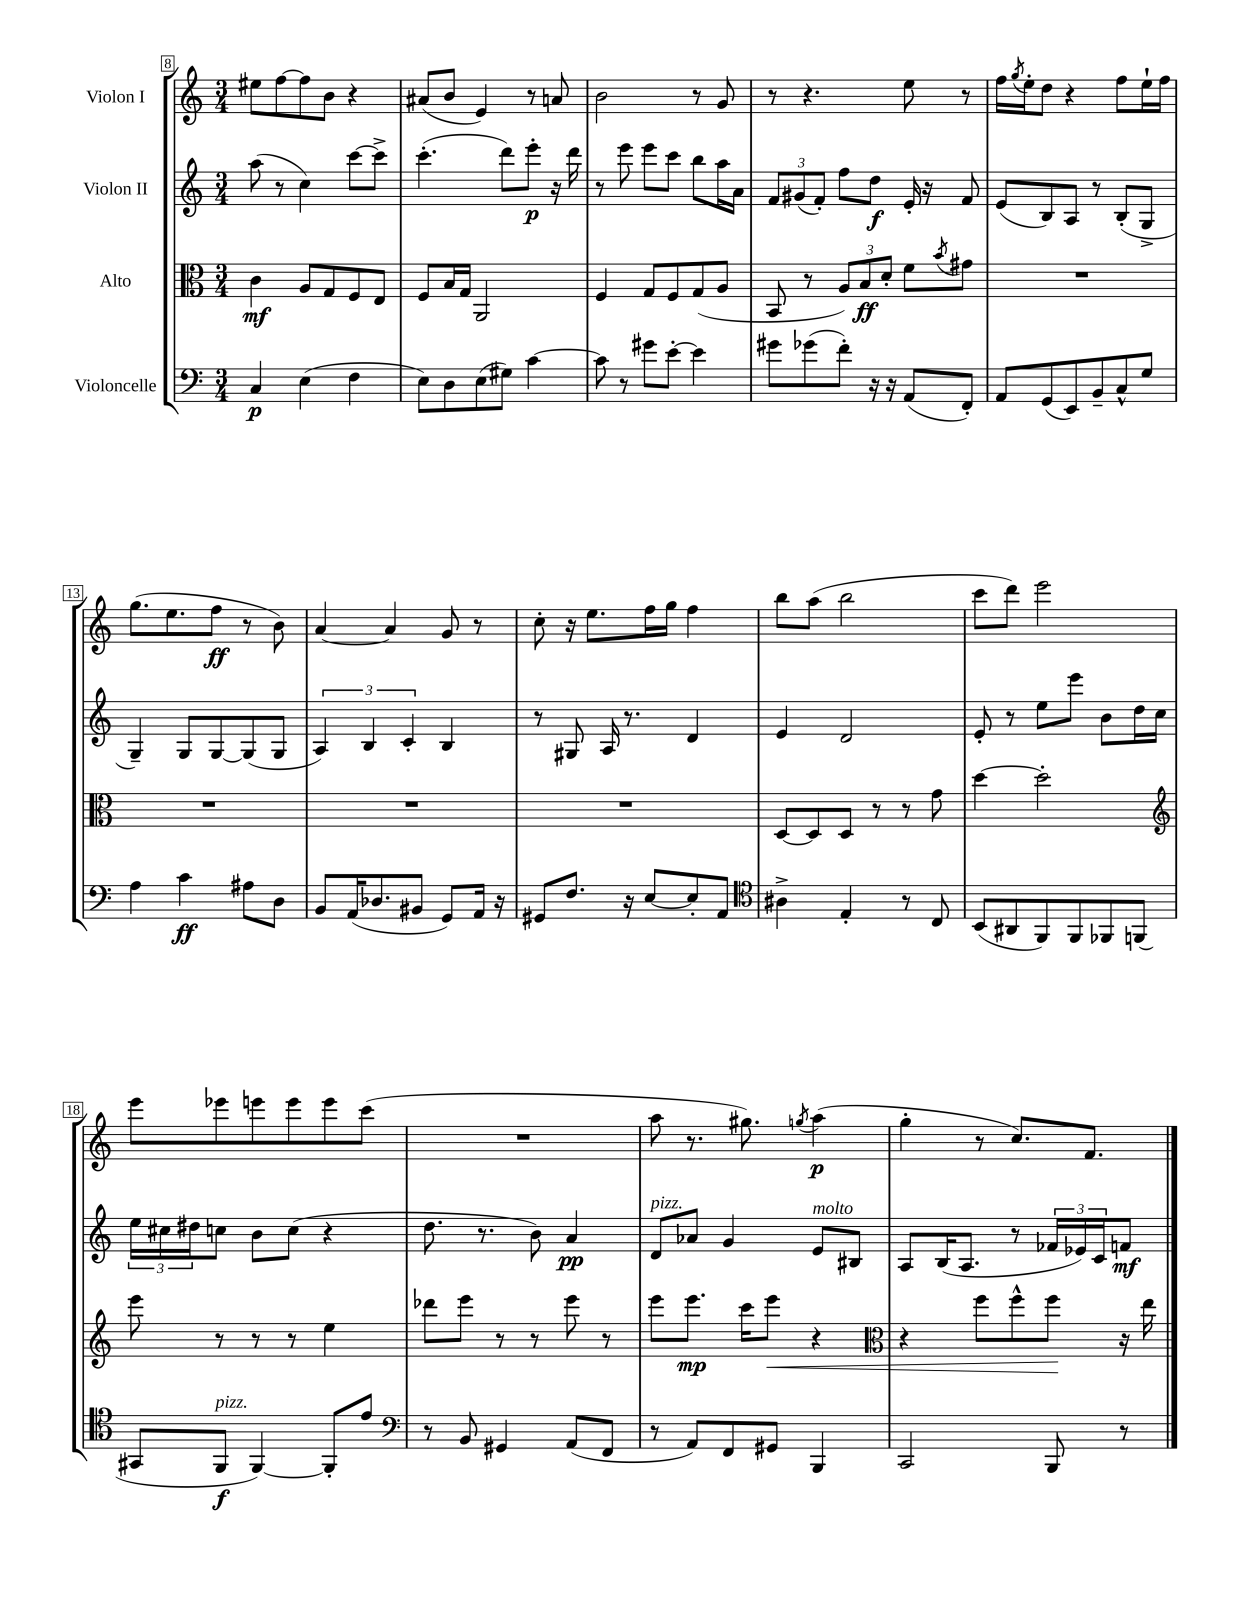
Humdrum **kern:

**kern	**kern	**kern	**kern
*staff4	*staff3	*staff2	*staff1
*clefF4	*clefC3	*clefG2	*clefG2
*k[]	*k[]	*k[]	*k[]
*M3/4	*M3/4	*M3/4	*M3/4
4C	4c	(8aa	8ee#
.	.	8r	[8ff
(4E	8A	4cc)	8ff]
.	8G	.	8b
4F	8F	[8ccc	4r
.	8E	8ccc^]	.
=	=	=	=
8E)	8F	(4.ccc'	(8a#
8D	16B	.	8b
.	16G	.	.
(8E	2AA	.	4e)
8G#)	.	8ddd)	.
[4c	.	8eee'	8r
.	.	16r	8a
.	.	16ddd	.
=	=	=	=
8c]	4F	8r	2b
8r	.	8eee	.
8g#	8G	8eee	.
[8e'	8F	8ccc	.
4e]	(8G	8bb	8r
.	8A	16aa	8g
.	.	16a	.
=	=	=	=
8g#	8BB	12f	8r
.	.	(12g#	.
(8g-	8r	.	4.r
.	.	12f')	.
8f')	12A)	8ff	.
.	12B	.	.
16r	.	8dd	.
.	12d'	.	.
16r	.	.	.
(8AA	8f	16e'	8ee
.	.	16r	.
.	8qb	.	.
8FF')	8g#	8f	8r
=	=	=	=
8AA	2.r	(8e	16ff
.	.	.	8qgg
.	.	.	16ee'
(8GG	.	8B)	8dd
8EE)	.	8A	4r
8BB~	.	8r	.
8C^^	.	(8B'	8ff
8G	.	8G^	16ee`
.	.	.	16ff
=	=	=	=
4A	2.r	4G~)	(8.gg
.	.	.	8.ee
4c	.	8G	.
.	.	[8G	8ff
8A#	.	(8G]	8r
8D	.	8G	8b)
=	=	=	=
8BB	2.r	6A)	[4a
(16AA	.	.	.
.	.	6B	.
8.D-	.	.	.
.	.	.	4a]
.	.	6c'	.
8BB#	.	.	.
8GG)	.	4B	8g
16AA	.	.	8r
16r	.	.	.
=	=	=	=
8GG#	2.r	8r	8cc'
8.F	.	8G#	16r
.	.	.	8.ee
.	.	16A	.
16r	.	8.r	.
[8E	.	.	16ff
.	.	.	16gg
8E']	.	4d	4ff
8AA	.	.	.
=	=	=	=
*clefC4	*	*	*
4A#^	[8D	4e	8bb
.	8D]	.	(8aa
4E'	8D	2d	2bb
.	8r	.	.
8r	8r	.	.
8C	8g	.	.
=	=	=	=
(8BB	[4dd	8e'	8ccc
8AA#	.	8r	8ddd)
8FF)	2dd']	8ee	2eee
8FF	.	8eee	.
8FF-	.	8b	.
(8FF	.	16dd	.
.	.	16cc	.
=	=	=	=
*	*clefG2	*	*
8GG#	8eee	24ee	8eee
.	.	24cc#	.
.	.	24dd#	.
8FF	8r	8cc	8eee-
[4FF)	8r	8b	8eee
.	8r	(8cc	8eee
8FF']	4ee	4r	8eee
8e	.	.	(8ccc
=	=	=	=
*clefF4	*	*	*
8r	8ddd-	8.dd	2.r
8BB	8eee	.	.
.	.	8.r	.
4GG#	8r	.	.
.	8r	8b)	.
(8AA	8eee	4a	.
8FF	8r	.	.
=	=	=	=
8r	8eee	8d	8aa
8AA)	8.eee	8a-	8.r
8FF	.	4g	.
.	16ccc	.	8.gg#)
8GG#	8eee	.	.
.	.	.	8qgg
4BBB	4r	8e	(4aa
.	.	8B#	.
=	=	=	=
*	*clefC3	*	*
2CC	4r	8A	4gg'
.	.	(16B	.
.	.	8.A	.
.	8ff	.	8r
.	8ff^^	8r	8.cc)
8BBB	8ff	24f-	.
.	.	24e-)	.
.	.	.	8.f
.	.	24c	.
8r	16r	8f	.
.	16ee	.	.
==	==	==	==
*-	*-	*-	*-
